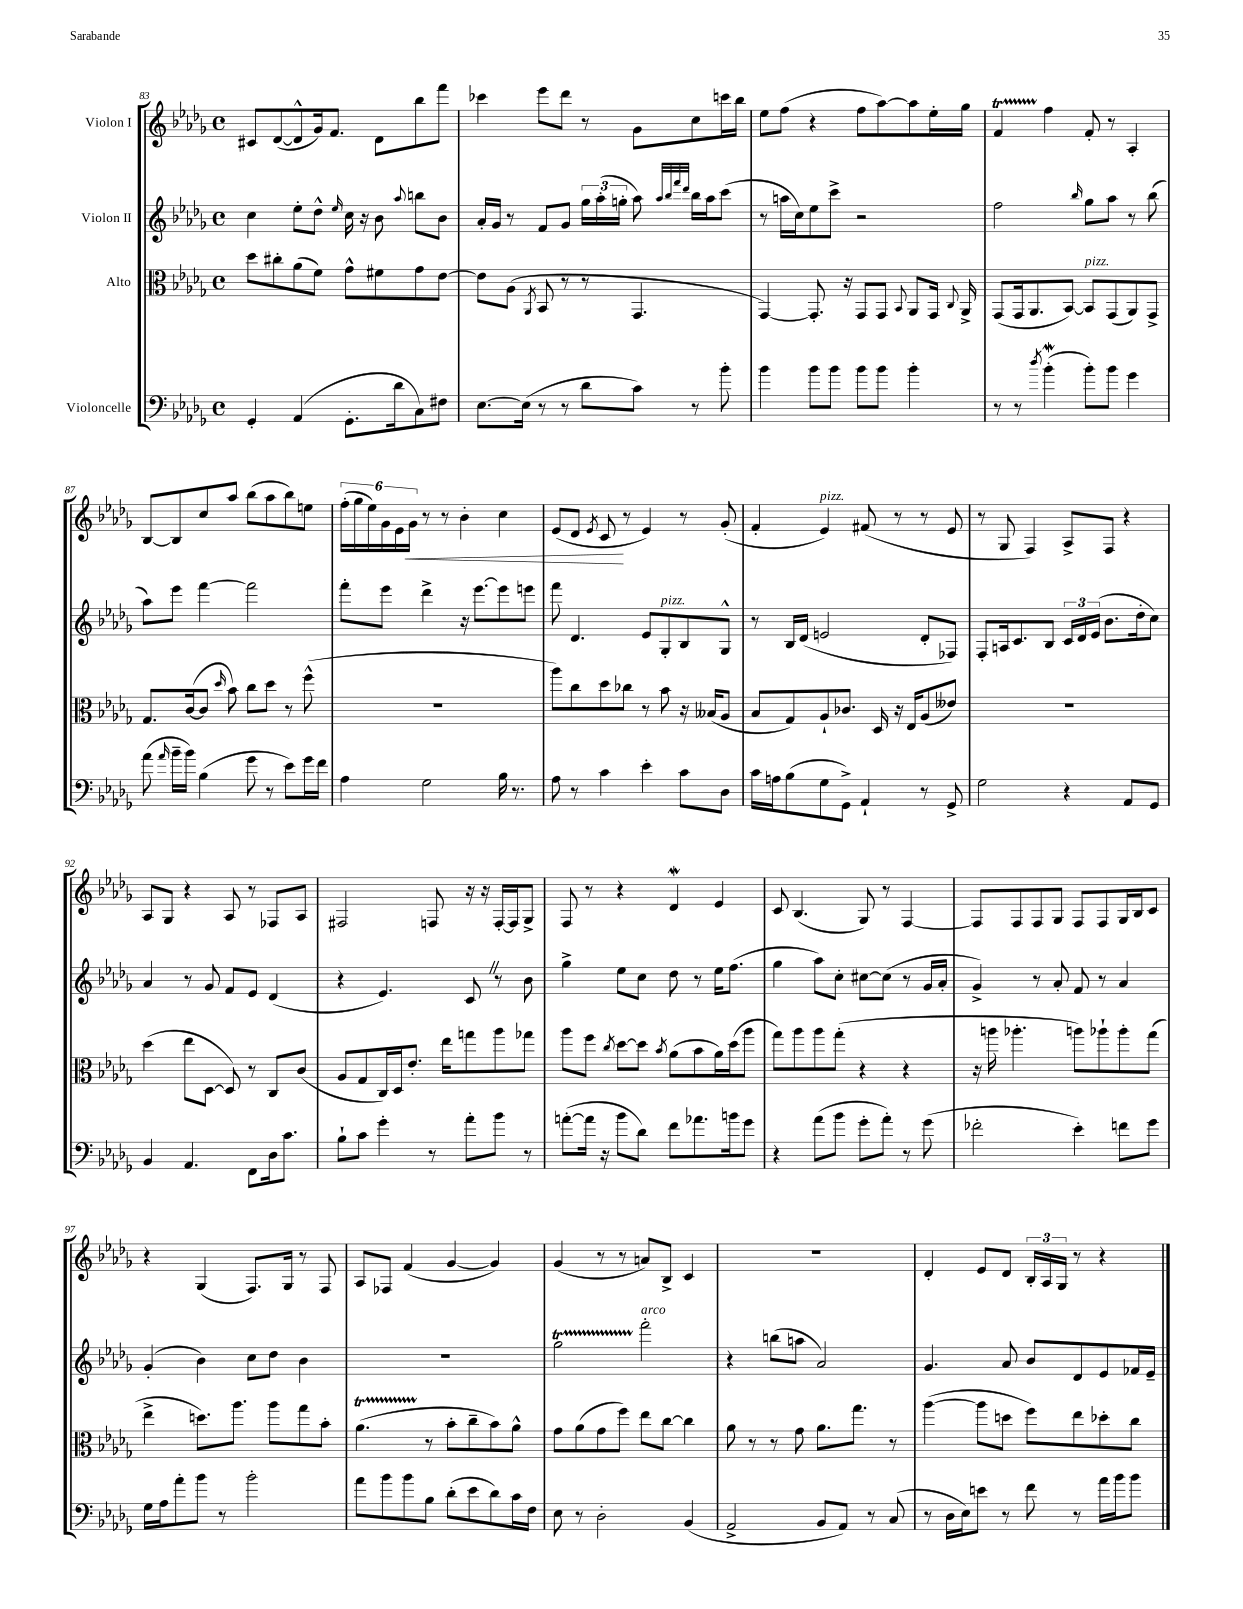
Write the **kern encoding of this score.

**kern	**kern	**kern	**kern
*staff4	*staff3	*staff2	*staff1
*clefF4	*clefC3	*clefG2	*clefG2
*k[b-e-a-d-g-]	*k[b-e-a-d-g-]	*k[b-e-a-d-g-]	*k[b-e-a-d-g-]
*M4/4	*M4/4	*M4/4	*M4/4
*met(c)	*met(c)	*met(c)	*met(c)
4GG-'	8dd-	4cc	8c#
.	8cc#'	.	([8d-
(4AA-	(8a-	8ee-'	8d-^^]
.	8f)	8dd-^^	16g-)
.	.	.	8.f
.	.	16qqee-	.
8.GG-'	8g-^^	16cc	.
.	.	16r	.
.	8f#	8b-	8d-
16d-	.	.	.
.	.	8qqaa-	.
8C)	8g-	8bb	8bb-
8F#	[8e-	8b-	8fff
=	=	=	=
[8.E-	8e-]	16a-'	4ccc-
.	.	16g-	.
.	(8A-	8r	.
(16E-]	.	.	.
.	8qAA-	.	.
8r	8BB-	8f	8eee-
8r	8r	8g-	8ddd-
8d-	8r	24gg-	8r
.	.	(24aa-'	.
.	.	24gg'	.
8c)	4.GG-	8aa-)	8g-
.	.	32qqaa-	.
.	.	32qqbb-	.
.	.	32qqfff	.
.	.	32qqddd-	.
8r	.	16bb-	8cc
.	.	16aa-	.
8b-'	.	(8ccc	16ccc
.	.	.	16bb-
=	=	=	=
4b-	[4GG-)	8r	8ee-
.	.	16aa	(8ff
.	.	16cc)	.
8b-	8.GG-']	8ee-	4r
8b-	.	8ccc^	.
.	16r	.	.
8b-	8GG-	2r	8ff
8b-	8GG-	.	[8aa-)
.	8qqBB-	.	.
4b-'	8AA-	.	8aa-]
.	16GG-	.	16ee-'
.	8qqC	.	.
.	16AA-^	.	16gg-
=	=	=	=
8r	(8GG-	2ff	4f
8r	16GG-	.	.
.	8.AA-	.	.
8qdd-	.	.	.
(4b-'	.	.	4ff
.	[8BB-)	.	.
.	.	16qqbb-	.
8b-')	8BB-]	8gg-	8f'
8b-	(8GG-	8aa-	8r
4g-	8AA-)	8r	4A-'
.	8GG-^	(8bb-	.
=	=	=	=
(8a-	8.G-	8aa-)	[8B-
16qqa-	.	.	.
16b-~	.	8eee-	8B-]
16b-)	([16c	.	.
(4B-	8c]	[4fff	8cc
.	16qqdd-	.	.
.	8b-)	.	8aa-
8g-	8cc	2fff]	(8bb-
8r	8dd-	.	8aa-
8e-)	8r	.	8bb-)
16g-	(8ff^^	.	8ee
16f	.	.	.
=	=	=	=
4A-	1r	8fff'	(24ff'
.	.	.	24gg-
.	.	.	24ee-)
.	.	8eee-	24g-
.	.	.	24e-
.	.	.	24g-
2G-	.	4ddd-^	8r
.	.	.	8r
.	.	16r	4b-'
.	.	[8.eee-	.
16B-	.	8eee-]	4cc
8.r	.	.	.
.	.	8eee	.
=	=	=	=
8A-	8aa-)	8fff	(8e-
8r	8cc	4.d-	8d-
.	.	.	8qe-
4c	8dd-	.	8c
.	8cc-	.	8r
4e-'	8r	8e-	4e-)
.	8b-	8G-'	.
8c	16r	8B-	8r
.	(16B--	.	.
8D-	8A-	8G-^^	(8g-'
=	=	=	=
16c	8B-	8r	4f'
16A	.	.	.
(8B-	8G-)	16B-	.
.	.	(16d-	.
8G-	8A-`	2e	4e-)
8GG-^)	8.c-	.	.
4AA-`	.	.	(8f#
.	16D-	.	.
.	16r	.	8r
.	16E-	.	.
8r	(8A-	8d-'	8r
8GG-^	8e--)	8F-)	8e-
=	=	=	=
2G-	1r	8F'	8r
.	.	16A	8G-
.	.	8.c	.
.	.	.	4F)
.	.	8B-	.
4r	.	24c	8A-^
.	.	24d-	.
.	.	(24e-	.
.	.	8.b-	8F
8AA-	.	.	4r
.	.	16dd-'	.
8GG-	.	8cc)	.
=	=	=	=
4BB-	(4dd-	4a-	8A-
.	.	.	8G-
4.AA-	8ee-	8r	4r
.	[8D-	8g-	.
.	8D-])	8f	8A-
8FF	8r	8e-	8r
16D-	8C	(4d-	8F-
8.c	.	.	.
.	(8c	.	8A-
=	=	=	=
8B-`	8A-	4r	2F#
8c	8G-	.	.
4g-'	16C)	4.e-)	.
.	16D-	.	.
.	8.e-'	.	.
8r	.	.	8F
.	16ee-	.	.
8a-'	8gg	8c	16r
.	.	.	16r
8b-	8aa-	8r	[16F'
.	.	.	16F]
8r	8gg-	8b-	8G-^
=	=	=	=
([8a'	8aa-	4gg-^	8F
16a]	8ff	.	8r
16r	.	.	.
.	8qcc	.	.
8b-	[8dd-	8ee-	4r
8d-)	8dd-]	8cc	.
.	8qb-	.	.
8f	(8a-	8dd-	4d-
8.a-	8b-	8r	.
.	16a-)	16ee-	4e-
16b	(16dd-	(8.ff	.
8g-	8aa-	.	.
=	=	=	=
4r	8gg-)	4gg-	8c
.	8aa-	.	(4.B-
(8a-	8aa-	8aa-)	.
8b-	(8gg-'	8cc'	.
8g-'	4r	[8cc#	8G-)
8a-')	.	(8cc#]	8r
8r	4r	8r	[4F
(8g-	.	16g-	.
.	.	16a-'	.
=	=	=	=
2f-'	16r	4g-^)	8F]
.	16aa	.	.
.	4.aa-'	.	8F
.	.	8r	8F
.	.	8a-'	8G-
4e-')	8aa)	8f	8F
.	8aa-`	8r	8F
8f	8aa-'	4a-	16G-
.	.	.	16B-
8g-	(8gg-	.	8c
=	=	=	=
16G-	4ee-^	(4g-'	4r
16A-	.	.	.
8a-'	.	.	.
8b-	8.dd)	4b-)	(4G-
8r	.	.	.
.	8.aa-	.	.
2b-'	.	8cc	8.F)
.	8aa-	8dd-	.
.	.	.	16G-
.	8gg-	4b-	8r
.	8b-'	.	8F
=	=	=	=
8a-	(4.a-	1r	8A-
8b-	.	.	8F-
8b-	.	.	(4f
8B-	8r	.	.
(8d-'	8b-'	.	[4g-
8e-	8cc~	.	.
8d-)	8b-)	.	4g-])
16c	8a-^^	.	.
16F	.	.	.
=	=	=	=
8E-	8g-	2gg-	(4g-
8r	(8a-	.	.
2D-'	8g-	.	8r
.	8ff)	.	8r
.	8ee-	2fff'	8a)
.	[8cc	.	8B-^
(4BB-	4cc]	.	4c
=	=	=	=
2AA-^	8a-	4r	1r
.	8r	.	.
.	8r	(8bb	.
.	8g-	8aa	.
8BB-	8.a-	2a-)	.
8AA-)	.	.	.
.	8.gg-	.	.
8r	.	.	.
(8C	8r	.	.
=	=	=	=
8r	([4aa-	4.g-	4d-'
16D-	.	.	.
16E-)	.	.	.
8e	8aa-]	.	8e-
8r	8dd	8a-	8d-
8f	8ff)	8b-	24B-'
.	.	.	24A-
.	.	.	24G-
8r	8ee-	8d-	8r
16a-	8dd-'	8e-	4r
16b-	.	.	.
8b-	8cc	16f-	.
.	.	16e-~	.
==	==	==	==
*-	*-	*-	*-
